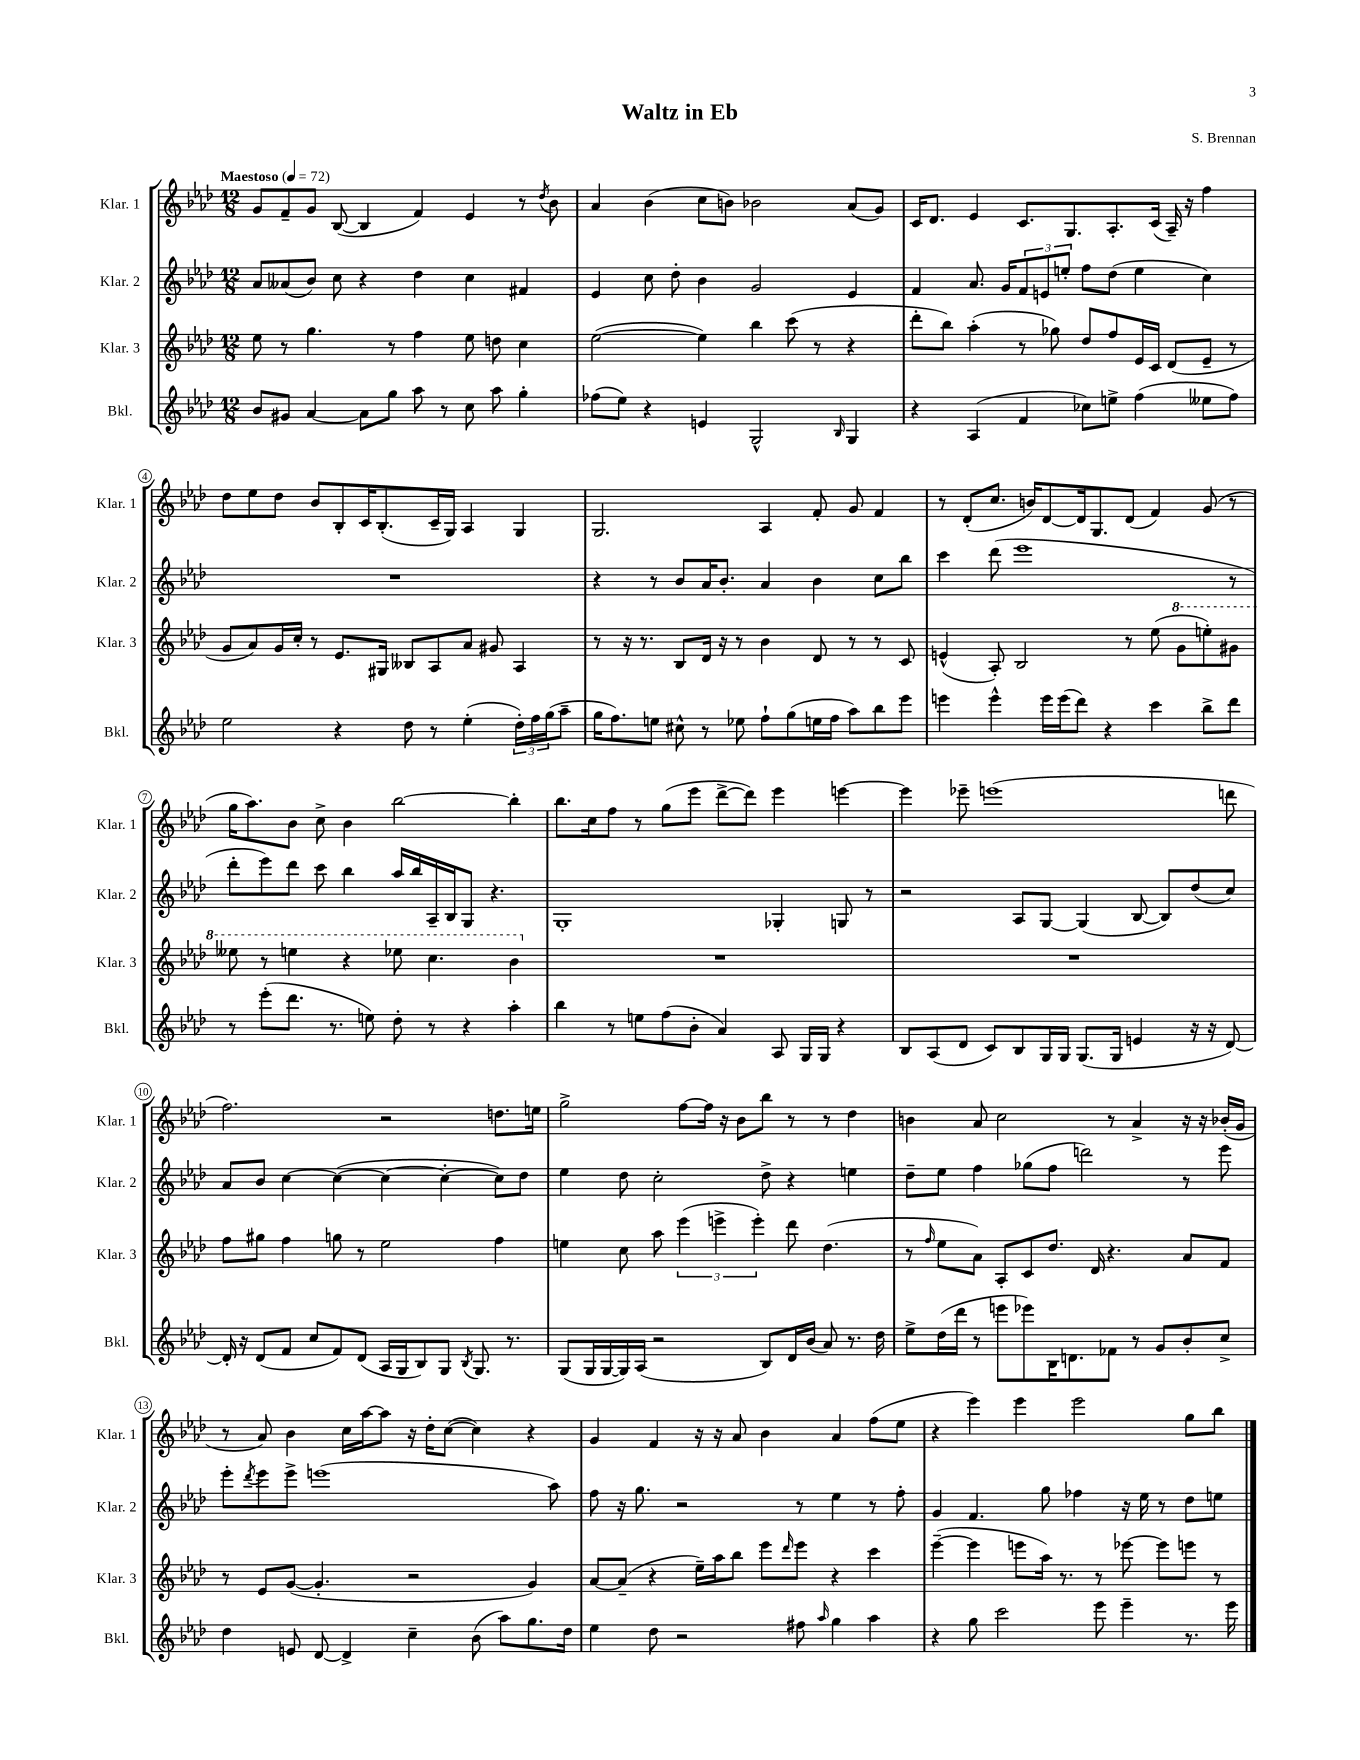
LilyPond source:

\header { title = "Waltz in Eb" composer = "S. Brennan" }
<<
\new StaffGroup <<
\new Staff = "s0" \with { instrumentName = "Klar. 1" shortInstrumentName = "Klar. 1" } {
    \clef treble \key aes \major \numericTimeSignature \time 12/8 \tempo "Maestoso" 4 = 72
    g'8 f'8-- g'8 bes8~( bes4 f'4) ees'4 r8 \acciaccatura { des''8 } bes'8 |
    aes'4 bes'4( c''8 b'8) bes'2 aes'8( g'8) |
    c'16 des'8. ees'4 c'8. g8. aes8.-. c'16( aes16--) r16 f''4 |
    des''8 ees''8 des''8 bes'8 bes8-. c'16 bes8.-.( c'16-- g16) aes4 g4 |
    g2. aes4 f'8-. g'8 f'4 |
    r8 des'8-.( c''8. b'16) des'8~ des'16 g8. des'8( f'4) g'8( r8 |
    g''16 aes''8.) bes'8 c''8-> bes'4 bes''2~ bes''4-. |
    bes''8. c''16 f''8 r8 g''8( ees'''8 des'''8~-> des'''8) ees'''4 e'''4~ |
    e'''4 ees'''8-- e'''1( d'''8 |
    f''2.) r2 d''8. e''16 |
    g''2-> f''8~ f''16 r16 bes'8 bes''8 r8 r8 des''4 |
    b'4 aes'8 c''2 r8 aes'4-> r16 r16 bes'16-.( g'16 |
    r8 aes'8) bes'4 c''16 aes''16~ aes''8 r16 des''16-. c''8~( c''4) r4 |
    g'4 f'4 r16 r16 aes'8 bes'4 aes'4 f''8( ees''8 |
    r4 ees'''4) ees'''4 ees'''2 g''8 bes''8 \bar "|." |
}
\new Staff = "s1" \with { instrumentName = "Klar. 2" shortInstrumentName = "Klar. 2" } {
    \clef treble \key aes \major \numericTimeSignature \time 12/8
    aes'8 aeses'8( bes'8) c''8 r4 des''4 c''4 fis'4 |
    ees'4 c''8 des''8-. bes'4 g'2 ees'4 |
    f'4 aes'8. g'16 \tuplet 3/2 { f'8 e'8 e''8-. } f''8 des''8( e''4 c''4) |
    R1. |
    r4 r8 bes'8 aes'16 bes'8.-. aes'4 bes'4 c''8 bes''8 |
    c'''4 des'''8( ees'''1 r8 |
    des'''8-. ees'''8) des'''8 c'''8 bes''4 aes''16 bes''16 aes16-- bes16 g8 r4. |
    g1-. ges4-. g8 r8 |
    r2 aes8 g8~ g4( bes8~ bes8) des''8( c''8) |
    aes'8 bes'8 c''4~ c''4~( c''4~ c''4~-. c''8) des''8 |
    ees''4 des''8 c''2-. des''8-> r4 e''4 |
    des''8-- ees''8 f''4 ges''8( f''8 d'''2) r8 ees'''8 |
    ees'''8-. \acciaccatura { des'''8 } ees'''8 ees'''8-> e'''1( aes''8) |
    f''8 r16 g''8. r2 r8 ees''4 r8 f''8-. |
    g'4 f'4. g''8 fes''4 r16 ees''16 r8 des''8 e''8 \bar "|." |
}
\new Staff = "s2" \with { instrumentName = "Klar. 3" shortInstrumentName = "Klar. 3" } {
    \clef treble \key aes \major \numericTimeSignature \time 12/8
    ees''8 r8 g''4. r8 f''4 ees''8 d''8 c''4 |
    ees''2~( ees''4) bes''4 c'''8( r8 r4 |
    des'''8-. bes''8) aes''4-.( r8 ges''8) des''8 f''8 ees'16 c'16 des'8( ees'8-- r8 |
    g'8 aes'8) g'16 c''16-. r8 ees'8. gis16 beses8 aes8 aes'8 gis'8 aes4 |
    r8 r16 r8. bes8 des'16 r16 r8 bes'4 des'8 r8 r8 c'8 |
    e'4-^( aes8-.) bes2 r8 ees''8( \ottava #1 g''8 e'''8-.) gis''8 |
    eeses'''8 r8 e'''4 r4 ees'''8 c'''4. bes''4 \ottava #0 |
    R1. |
    R1. |
    f''8 gis''8 f''4 g''8 r8 ees''2 f''4 |
    e''4 c''8 aes''8 \tuplet 3/2 { ees'''4( e'''4-> e'''4-.) } des'''8 des''4.( |
    r8 \grace { f''16 } ees''8 aes'8) aes8-. c'8 des''8. des'16 r4. aes'8 f'8 |
    r8 ees'8 g'8~( g'4.-. r2 g'4) |
    aes'8~ aes'8--( r4 ees''16--) aes''16 bes''8 ees'''8 \grace { des'''16 } ees'''8 r4 c'''4 |
    ees'''4~--( ees'''4 e'''8 aes''16) r8. r8 ees'''8~ ees'''8 e'''8 r8 \bar "|." |
}
\new Staff = "s3" \with { instrumentName = "Bkl." shortInstrumentName = "Bkl." } {
    \clef treble \key aes \major \numericTimeSignature \time 12/8
    bes'8 gis'8 aes'4~ aes'8 g''8 aes''8 r8 c''8 aes''8 g''4-. |
    fes''8( ees''8) r4 e'4 g2-^ \grace { bes16 } g4 |
    r4 aes4( f'4 ces''8) e''8-> f''4( eeses''8 f''8) |
    ees''2 r4 des''8 r8 ees''4-.( \tuplet 3/2 { des''16-.) f''16 g''16( } aes''8-- |
    g''16 f''8.) e''8 cis''8-^ r8 ees''8 f''8-! g''8( e''16 f''16 aes''8) bes''8 ees'''8 |
    e'''4 e'''4-^ e'''16 e'''16( des'''8) r4 c'''4 bes''8-> des'''8 |
    r8 ees'''8-.( des'''8. r8. e''8) des''8-. r8 r4 aes''4-. |
    bes''4 r8 e''8 f''8( bes'8-. aes'4) aes8 g16 g16 r4 |
    bes8 aes8( des'8 c'8) bes8 g16 g16 g8.( g16 e'4 r16 r16 des'8~) |
    des'16-. r16 des'8( f'8 c''8 f'8) des'8( aes16 g16 bes8) g8 \acciaccatura { bes8 } g8. r8. |
    g8( g16 g16~ g16) aes16( r2 bes8) des'16 bes'16( aes'8) r8. des''16 |
    ees''8-> des''16( des'''16 r8 e'''8 ees'''8) bes16 d'8. fes'8 r8 g'8 bes'8-. c''8-> |
    des''4 e'8 des'8~ des'4-> c''4-- bes'8( aes''8) g''8. des''16 |
    ees''4 des''8 r2 fis''8 \grace { aes''16 } g''4 aes''4 |
    r4 g''8 c'''2 ees'''8 ees'''4-- r8. ees'''16 \bar "|." |
}
>>
>>
\layout { \context { \Score \override BarNumber.stencil = #(make-stencil-circler 0.1 0.3 ly:text-interface::print) } }
